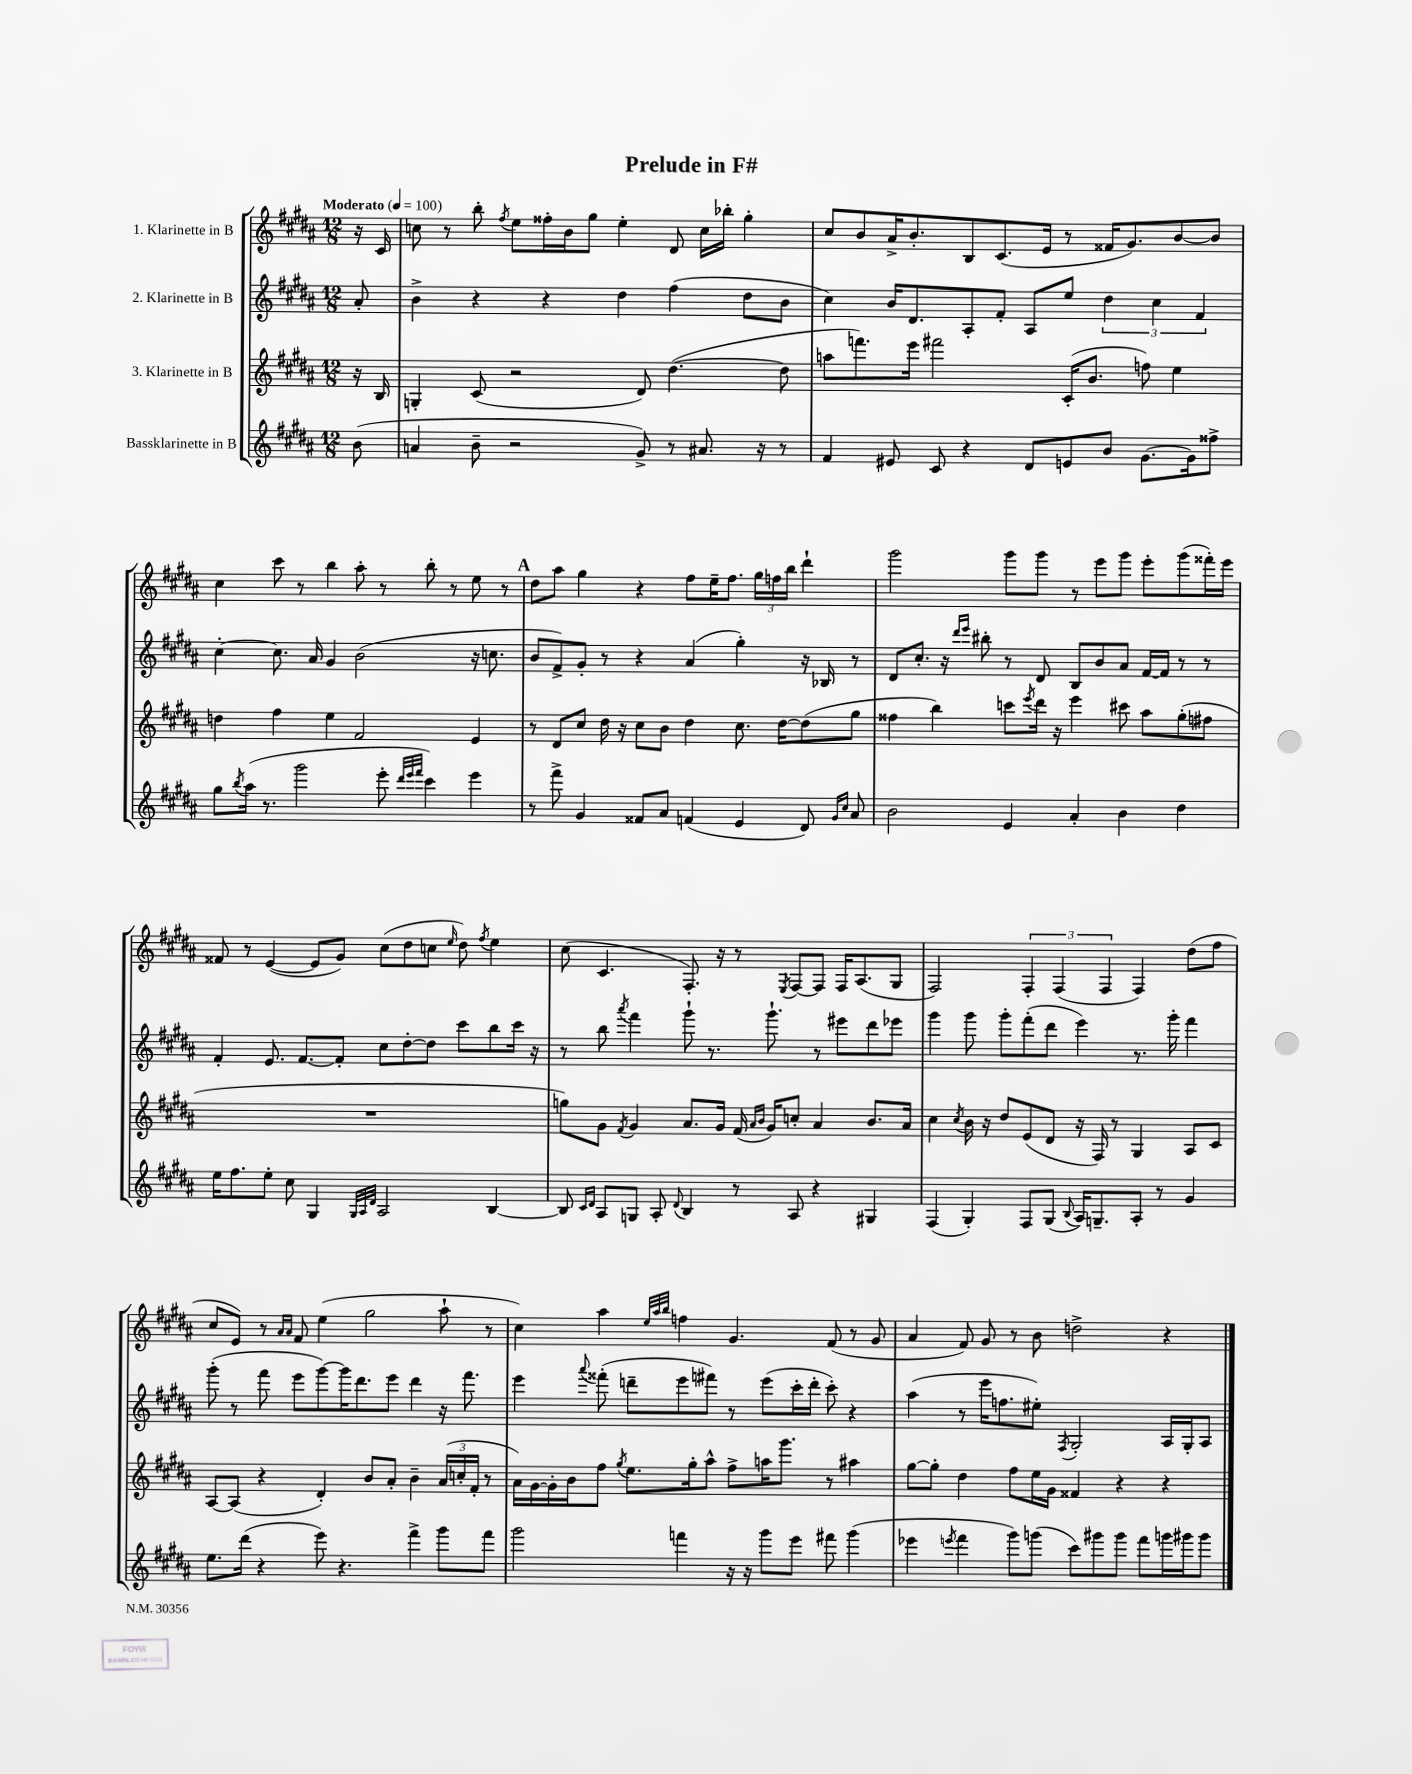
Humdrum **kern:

**kern	**kern	**kern	**kern
*part4	*part3	*part2	*part1
*staff4	*staff3	*staff2	*staff1
*I"Bassklarinette in B	*I"3. Klarinette in B	*I"2. Klarinette in B	*I"1. Klarinette in B
*clefG2	*clefG2	*clefG2	*clefG2
*k[f#c#g#d#a#]	*k[f#c#g#d#a#]	*k[f#c#g#d#a#]	*k[f#c#g#d#a#]
*M12/8	*M12/8	*M12/8	*M12/8
*MM100	*MM100	*MM100	*MM100
=	=	=	=
!	!	!	!LO:TX:a:B:t=Moderato
(8b\	16r	8a#'/	16r
.	16B/	.	16c#/
=1	=1	=1	=1
4an/	4Gn'/	4b^\	8ccn\
.	.	.	8r
8b~\	(8c#/	4r	8bb'\
.	.	.	8qff#/
2r	2r	.	8ee\L
.	.	4r	16ff##X'\L
.	.	.	16b\J
.	.	.	8gg#\J
.	.	4dd#\	4ee'\
8g#^/)	8d#/)	.	.
8r	([4.dd#\	(4ff#\	8d#/
8.a#X/	.	.	16cc\LL
.	.	.	16bb-X'\JJ
.	.	8dd#\L	4gg#'\
16r	.	.	.
8r	8dd#\]	8b\J	.
=2	=2	=2	=2
4f#/	8aan\L	4cc#\)	8cc#/L
.	8.fffn\)	.	8b/
8e#X/	.	16b/KL	16a#^/K
.	16eee\Jk	8.d#/	8.b'/
8c#/	2fff#X\	.	.
4r	.	8A#'/	8B/
.	.	8f#'/J	(8.c#/
8d#/L	.	8A#/L	.
.	.	.	16e/Jk
8en/	(16c#'/KL	8ee/J	8r
.	8.b/J	.	.
8b/J	.	6dd#\	16f##X/KL
.	.	.	8.g#/)
[8.g#\L	8ffn\)	.	.
.	.	6cc#\	.
.	4ee\	.	[8b/
16g#\k]	.	.	.
.	.	6f#/	.
8ff##X^\J	.	.	8b/J]
!!LO:LB:g=z
=3	=3	=3	=3
8gg#\L	4ddn\	[4cc#'\	4cc#\
8qbb/	.	.	.
(16aa#\Jk	.	.	.
8.r	.	.	.
.	4ff#\	8.cc#\]	8ccc#\
2ggg#\	.	.	8r
.	.	16a#/	.
.	4ee\	4g#/	4bb\
.	2f#/	(2b\	8aa#'\
8eee'\	.	.	8r
32qqddd#/LLL	.	.	.
32qqeee/	.	.	.
32qqfff#/JJJ	.	.	.
4ccc#\)	.	.	8bb'\
.	.	.	8r
4eee\	4e/	16r	8ee\
.	.	8.ccn\	.
.	.	.	8r
!!LO:REH:place=s1:t=A
=4	=4	=4	=4
8r	8r	8b/L	8dd#\L
8fff#^\	8d#/L	8f#^/)	8aa#\J
4g#/	8cc#/J	8g#'/J	4gg#\
.	16dd#\	8r	.
.	16r	.	.
8f##X/L	8cc#\L	4r	4r
8a#/J	8b\J	.	.
(4fn/	4dd#\	(4a#/	8ff#\L
.	.	.	16ee~\K
.	.	.	8.ff#\J
4e/	8.cc#\	4gg#'\)	.
.	.	.	24gg#\LL
.	.	.	24ffn\
.	[16dd#\KL	.	.
.	.	.	24bb\JJ
8d#/)	(8dd#\]	16r	4ddd#`\
.	.	16B-X/	.
16qqg#/LL	.	.	.
16qqcc#/JJ	.	.	.
8a#/	8gg#\J	8r	.
=5	=5	=5	=5
2b\	4ff##X\	8d#/L	2ggg#\
.	.	8.cc#'/J	.
.	4bb\)	.	.
.	.	16r	.
.	.	16qqddd#/LL	.
.	.	16qqeee/JJ	.
.	.	8bb#X'\	.
4e/	8cccn\L	8r	8ggg#\L
.	8qeee/	.	.
.	16ddd#\Jk	8d#/	8ggg#\J
.	16r	.	.
4a#'/	4eee\	8B/L	8r
.	.	8b/	8eee\L
4b\	8ccc#X\	8a#/J	8ggg#\J
.	8aa#\L	[16f#/LL	8eee'\L
.	.	16f#/JJ]	.
4dd#\	(8gg#'\	8r	(8ggg#\
.	8ff#X\J	8r	16fff##X'\L)
.	.	.	16eee\JJ
!!LO:LB:g=z
=6	=6	=6	=6
16ee\KL	1.r	4f#'/	8f##X/
8.ff#\	.	.	.
.	.	.	8r
8ee'\J	.	8.e/	([4e/
8cc#\	.	.	.
.	.	[8.f#/L	.
4G#/	.	.	8e/L]
.	.	8f#'/J]	8g#/J)
32qqG#/LLL	.	.	.
32qqA#/	.	.	.
32qqd#/JJJ	.	.	.
2A#/	.	8cc#\L	(8cc#\L
.	.	[8dd#'\	8dd#\
.	.	8dd#\J]	8ccn\J
.	.	.	16qqee/
.	.	8ccc#\L	8dd#\)
.	.	.	8qff#/
[4B/	.	8bb\	4ee\
.	.	16ccc#\Jk	.
.	.	16r	.
=7	=7	=7	=7
8B/]	8ggn\L)	8r	(8cc#\
16qqc#/LL	.	.	.
16qqd#/JJ	.	.	.
8A#/L	8g#\J	8bb\	4.c#/
.	8qf#/	8qaaa#/	.
8Gn/J	4g#/	4fff#\	.
8A#'/	.	.	.
8qqd#/	.	.	.
4B/	8.a#/L	8ggg#`\	8.F#'/)
.	.	8.r	.
.	16g#/Jk	.	16r
8r	(16f#/	.	8r
.	16qqa#/LL	.	.
.	16qqb/JJ	.	.
.	16g#/KL)	8.ggg#`\	.
.	.	.	8qE/
8A#/	8ccn'/J	.	[8F#/L
4r	4a#/	8r	8F#/J]
.	.	8eee#X\L	16F#/KL
.	.	.	(8.A#/
4G#X/	8.b/L	8ddd#\	.
.	.	8eee-X\J	8G#/J
.	16a#/Jk	.	.
=8	=8	=8	=8
(4F#/	4cc#\	4ggg#\	2F#/)
.	8qcc#/	.	.
4G#'/)	16b\	8ggg#\	.
.	16r	.	.
.	8dd#/L	8ggg#'\L	.
8F#/L	(8e/	(8fff#'\	6F#'/
(8G#/J	8d#/J	8ddd#\J	.
.	.	.	(6F#/
8qqB/	.	.	.
16A#/KL)	16r	4eee\)	.
8.Gn~/	16F#/)	.	.
.	.	.	6F#/
.	8r	.	.
8A#'/J	4G#/	8.r	4F#/)
8r	.	.	.
.	.	16ggg#'\	.
4g#/	8A#/L	4fff#\	(8dd#\L
.	8c#/J	.	8ff#\J
!!LO:LB:g=z
=9	=9	=9	=9
8.ee\L	[8A#/L	(8ggg#'\	8cc#/L
.	(8A#/J]	8r	8e/J)
(16ddd#\Jk	.	.	.
4r	4r	8fff#\	8r
.	.	.	16qqa#/LL
.	.	.	16qqa#/JJ
.	.	8eee\L	8f#/
8eee\)	4d#'/)	[8ggg#\)	(4ee\
4.r	.	16ggg#\K]	.
.	.	8.ddd#\	.
.	8b/L	.	2gg#\
.	8a#'/J	8eee\J	.
4fff#^\	4b~\	4ddd#\	.
8ggg#\L	(24a#/LL	16r	8aa#`\
.	24ccn'/	.	.
.	.	8.fff#\	.
.	24f#'/JJ	.	.
8fff#\J	8r	.	8r
=10	=10	=10	=10
2ggg#\	16a#\LL)	4eee\	4cc#\)
.	[16g#\	.	.
.	16g#'\]	.	.
.	16b\J	.	.
.	.	8qqaaa#/	.
.	8ff#\J	(8fff##X'\	4aa#\
.	8qgg#/	.	.
.	8.ee\L	8dddn~\L	.
.	.	.	32qqee/LLL
.	.	.	32qqaa#/
.	.	.	32qqbb/JJJ
4fffn\	.	8eee\	4ffn\
.	16gg#'\k	.	.
.	8aa#^^\J	8fff#X\J)	.
16r	8ff#^\L	8r	4.g#/
16r	.	.	.
8ggg#\L	16aan\K	(8eee\L	.
.	8.ggg#\J	.	.
8eee\J	.	16ccc#'\L	.
.	.	16ddd'\JJ	.
8fff#X\	8r	8ccc#'\)	(8f#/
(4ggg#\	4aa#X\	4r	8r
.	.	.	8g#/
=11	=11	=11	=11
4eee-X\	[8gg#\L	(4aa#\	4a#/
.	8gg#'\J]	.	.
8qeeen/	.	.	.
4fff#\	4dd#\	8r	8f#/)
.	.	16eee\KL	8g#/
.	.	8.ffn\	.
8ggg#\L)	8ff#\L	.	8r
(8gggn\J	16ee\L	8ee#X'\J)	8b\
.	16g#\JJ	.	.
.	.	8qF#/	.
8ccc#\L)	4f##X/	2G#'/	2ddn^\
8ggg#X\	.	.	.
8ggg#\J	4r	.	.
8fff#\L	.	.	.
16gggn\L	4r	16A#/LL	4r
16ggg#X\J	.	16G#'/J	.
8ggg#\J	.	8A#/J	.
==	==	==	==
*-	*-	*-	*-
